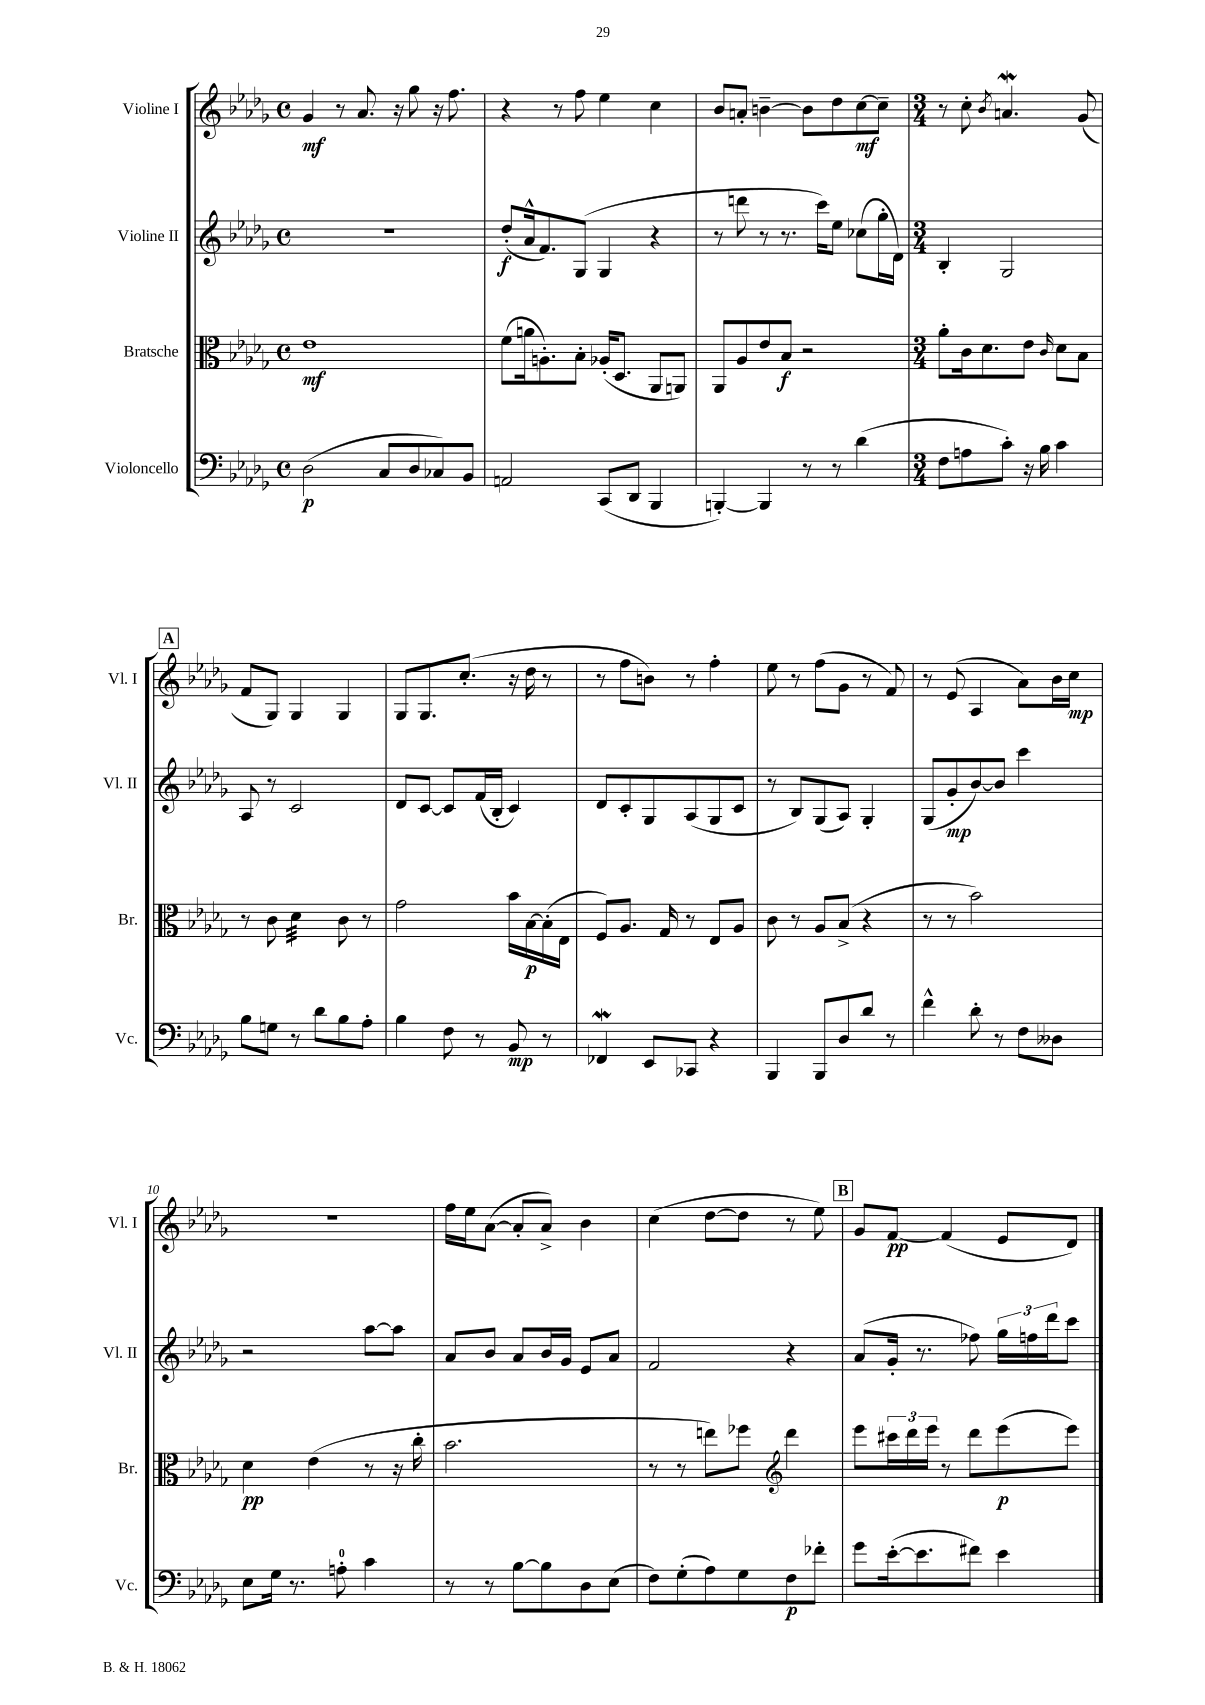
<<
\new StaffGroup <<
\new Staff = "s0" \with { instrumentName = "Violine I" shortInstrumentName = "Vl. I" } {
    \clef treble \key des \major \defaultTimeSignature \time 4/4
    ges'4\mf r8 aes'8. r16 ges''8 r16 f''8. |
    r4 r8 f''8 ees''4 c''4 |
    bes'8 a'8-. b'4~-- b'8 des''8 c''8~\mf c''8-- |
    \numericTimeSignature \time 3/4 r8 c''8-. \acciaccatura { bes'8 } a'4.\mordent ges'8( |
    \mark \markup { \box "A" } f'8 ges8) ges4 ges4 |
    ges8 ges8. c''8.-.( r16 des''16 r8 |
    r8 f''8 b'8) r8 f''4-. |
    ees''8 r8 f''8( ges'8 r8 f'8) |
    r8 ees'8( aes4 aes'8) bes'16 c''16\mp |
    R2. |
    f''16 ees''16 aes'8~( aes'8-. aes'8->) bes'4 |
    c''4( des''8~ des''8 r8 ees''8) |
    \mark \markup { \box "B" } ges'8 f'8~\pp f'4( ees'8 des'8) \bar "|." |
}
\new Staff = "s1" \with { instrumentName = "Violine II" shortInstrumentName = "Vl. II" } {
    \clef treble \key des \major \defaultTimeSignature \time 4/4
    R1 |
    des''8-.\f( aes'16-^ f'8.) ges8( ges4 r4 |
    r8 d'''8 r8 r8. c'''16) ees''8 ces''8( ges''16-. des'16) |
    \numericTimeSignature \time 3/4 bes4-. ges2 |
    \mark \markup { \box "A" } aes8 r8 c'2 |
    des'8 c'8~ c'8 f'16( bes16-. c'4) |
    des'8 c'8-. ges8 aes8( ges8 c'8 |
    r8 bes8) ges8( aes8) ges4-. |
    ges8( ges'8-.\mp bes'8~) bes'8 c'''4 |
    r2 aes''8~ aes''8 |
    aes'8 bes'8 aes'8 bes'16 ges'16 ees'8 aes'8 |
    f'2 r4 |
    \mark \markup { \box "B" } aes'8( ges'16-. r8. fes''8) \tuplet 3/2 { ges''16 f''16 des'''16 } c'''8 \bar "|." |
}
\new Staff = "s2" \with { instrumentName = "Bratsche" shortInstrumentName = "Br." } {
    \clef alto \key des \major \defaultTimeSignature \time 4/4
    ees'1\mf |
    f'8( a'16 a8.-.) bes8-. aes16-.( des8. aes,8 a,8) |
    aes,8 aes8 ees'8 bes8\f r2 |
    \numericTimeSignature \time 3/4 aes'8-. c'16 des'8. ees'8 \grace { c'16 } des'8 bes8 |
    \mark \markup { \box "A" } r8 c'8 des'4:32 c'8 r8 |
    ges'2 bes'16 bes16~\p bes16-.( ees16 |
    f8) aes8. ges16 r8 ees8 aes8 |
    c'8 r8 aes8 bes8->( r4 |
    r8 r8 bes'2) |
    des'4\pp ees'4( r8 r16 c''16-. |
    bes'2. |
    r8 r8 e''8) fes''8 \clef treble des'''4 |
    \mark \markup { \box "B" } ees'''8 \tuplet 3/2 { cis'''16 des'''16 ees'''16 } r8 des'''8 ees'''8\p( ees'''8) \bar "|." |
}
\new Staff = "s3" \with { instrumentName = "Violoncello" shortInstrumentName = "Vc." } {
    \clef bass \key des \major \defaultTimeSignature \time 4/4
    des2\p( c8 des8 ces8) bes,8 |
    a,2 c,8( des,8 bes,,4 |
    b,,4~-.) b,,4 r8 r8 des'4( |
    \numericTimeSignature \time 3/4 f8 a8 c'8-.) r16 bes16 c'4 |
    \mark \markup { \box "A" } bes8 g8 r8 des'8 bes8 aes8-. |
    bes4 f8 r8 bes,8\mp r8 |
    fes,4\mordent ees,8 ces,8 r4 |
    bes,,4 bes,,8 des8 des'8 r8 |
    f'4-^ des'8-. r8 f8 deses8 |
    ees8 ges16 r8. a8-0-. c'4 |
    r8 r8 bes8~ bes8 des8 ees8( |
    f8) ges8-.( aes8) ges8 f8\p fes'8-. |
    \mark \markup { \box "B" } ges'8 ees'16~-.( ees'8. fis'8) ees'4 \bar "|." |
}
>>
>>
